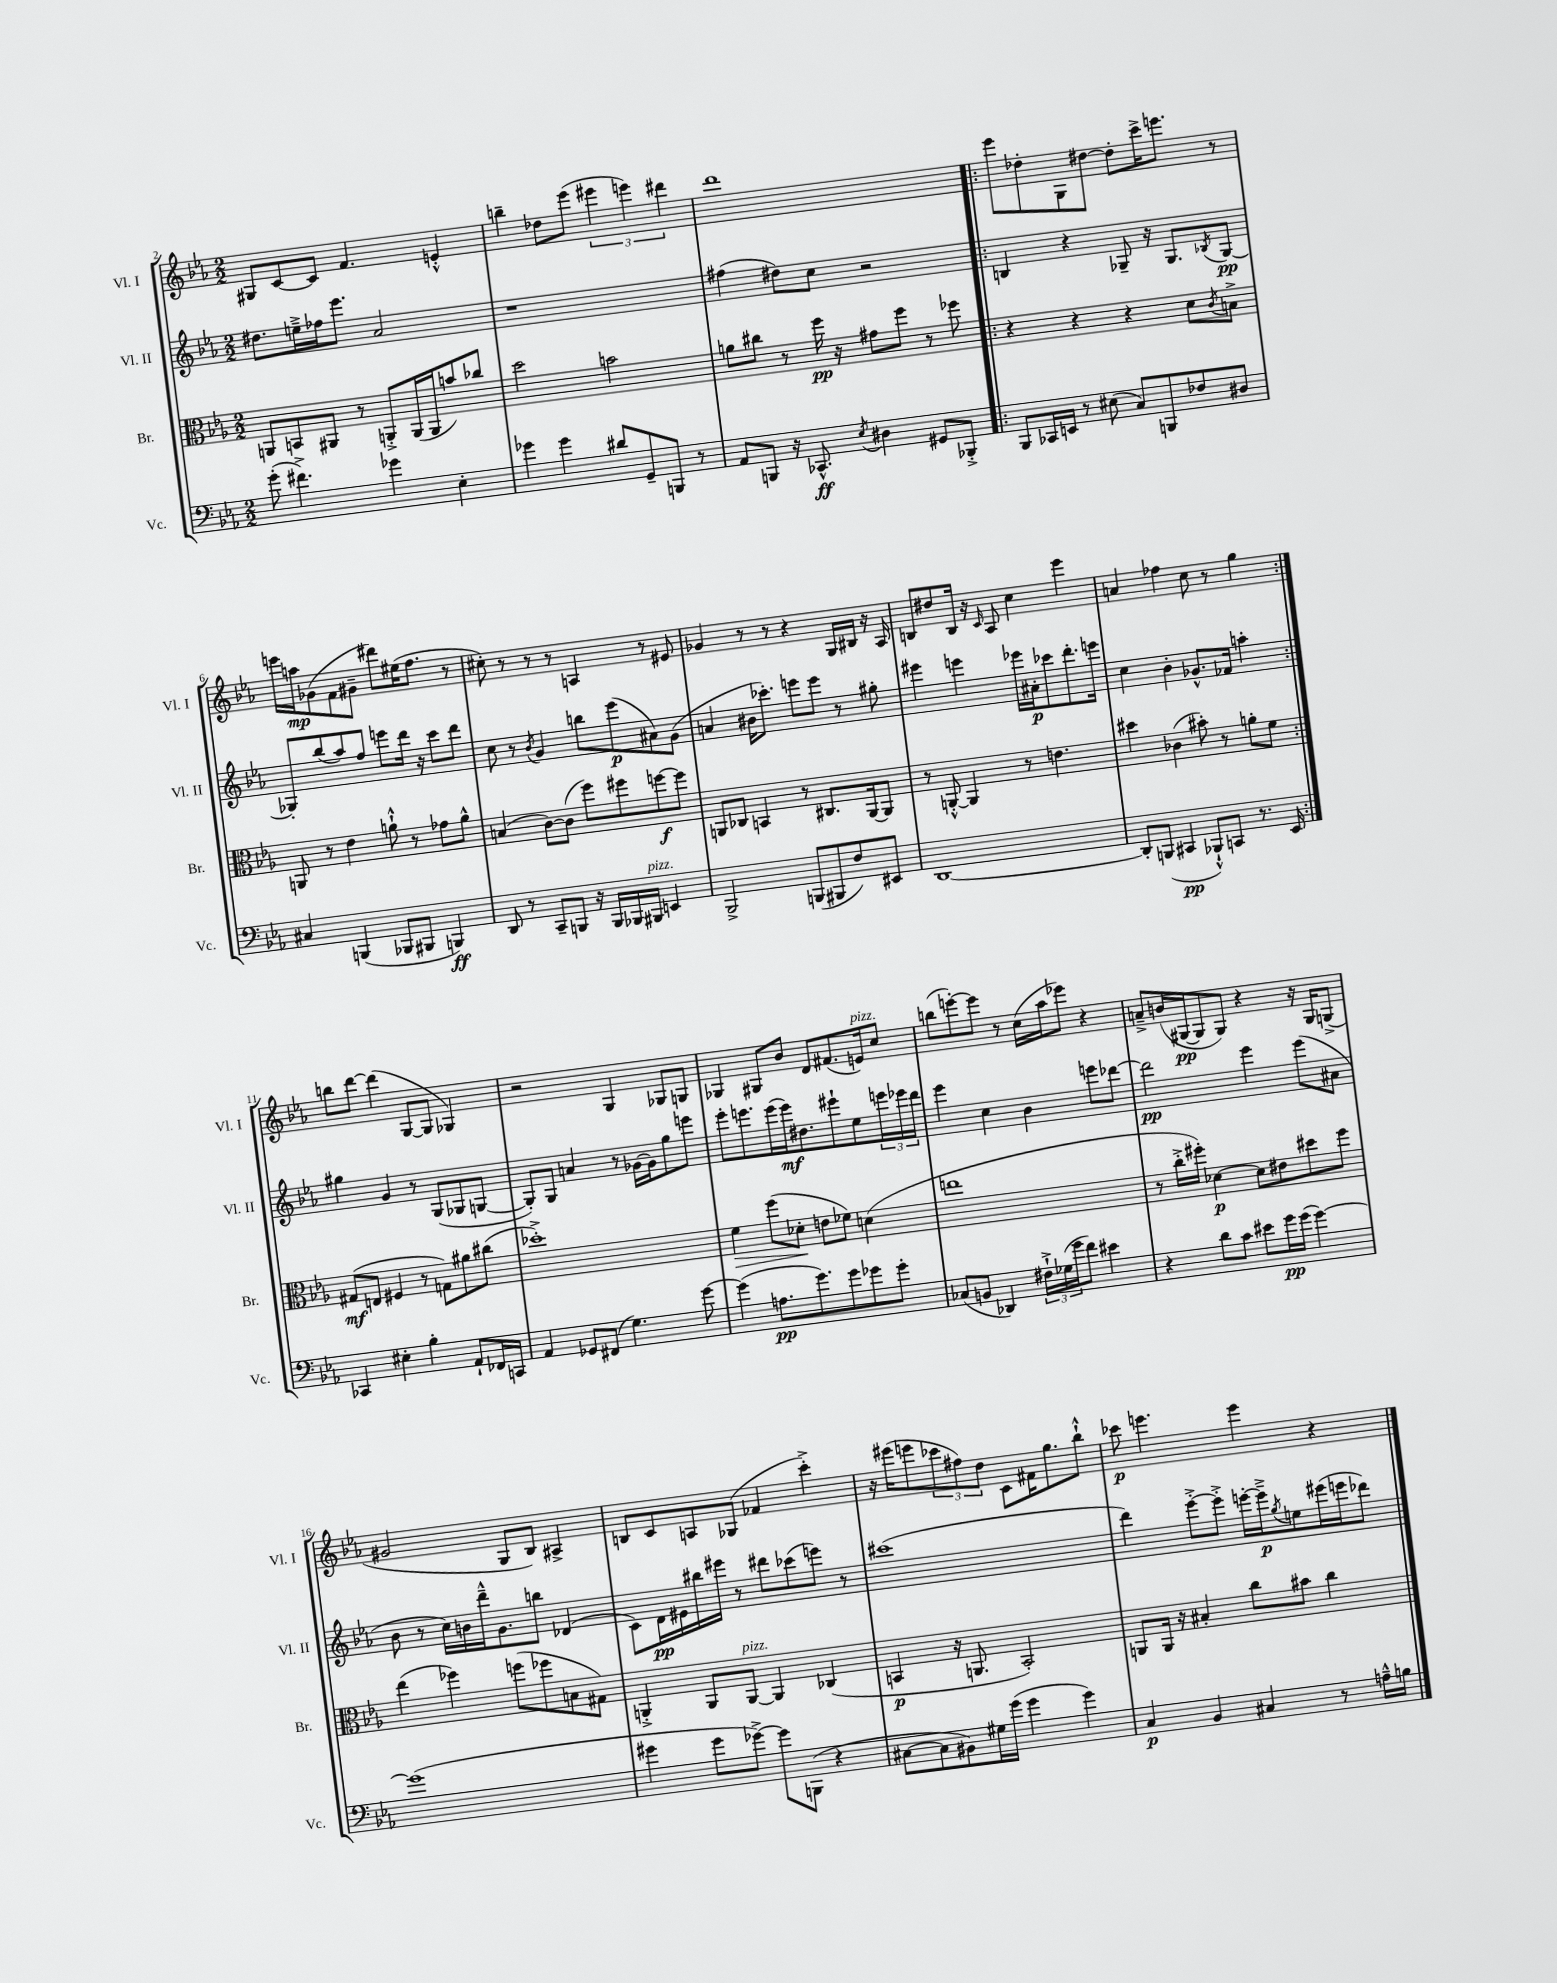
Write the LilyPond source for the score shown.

<<
\new StaffGroup <<
\new Staff = "s0" \with { instrumentName = "Vl. I" shortInstrumentName = "Vl. I" } {
    \clef treble \key ees \major \numericTimeSignature \time 2/2
    gis8 c'8~ c'8 f'4. e'4-.-^ |
    b''4-- des''8 ees'''8( \tuplet 3/2 { eis'''4 e'''4) dis'''4 } |
    d'''1 |
    \repeat volta 2 { ees'''8 des''8-. g8 dis''8~ dis''8-. c'''16-> e'''8. r8 |
    e'''16 a''16\mp ges'8( f'8 gis'8-- dis'''8) eis''16( f''8. r8 |
    cis''8-.) r8 r8 r8 a4 r8 eis'8 |
    ges'4 r8 r8 r4 g16 bis16 r16 aes16 |
    b8 dis''8 b16 r16 \grace { c'16 } aes8 c''4 ees'''4 |
    a'4 fes''4 c''8 r8 g''4 | }
    b''8 d'''8~ d'''4( g8~ g8 ges4) |
    r2 g4 ges8 g8 |
    ges4 gis8 bes'8 d'8 fis'8.( e'16^\markup { \italic "pizz." }) c''8 |
    b''8( e'''8~-.) e'''8 r8 c''16( aes''16 ees'''8) r4 |
    a'8---> b'16( gis16~\pp gis8 gis8) r4 r16 gis16 g8->( |
    gis'2 g8 bes8) ais4-> |
    b8 c'8 a8 ges8( fes'4 c'''4-.->) |
    r16 eis'''16( e'''8 \tuplet 3/2 { ces'''8 fis''8) d''8 } c'8 fis'16 g''8. bes''8-!-^ |
    ces'''8\p e'''4. e'''4 r4 \bar "|." |
}
\new Staff = "s1" \with { instrumentName = "Vl. II" shortInstrumentName = "Vl. II" } {
    \clef treble \key ees \major \numericTimeSignature \time 2/2
    dis''8. e''16---> fes''16 ees'''8. aes'2 |
    r1 |
    fis''4( dis''8) c''8 r2 |
    \repeat volta 2 { b4 r4 ges8-- r16 ges8. \acciaccatura { bes8 } ges8~\pp |
    ges8-. bes''8( aes''8) f''8 e'''8 d'''16 r16 c'''8 d'''8 |
    c''8 r8 \acciaccatura { bes'8 } g'4 b''8 ees'''8\p( ais'8) g'8( |
    a'4 bis'16 ces'''8.-.) e'''8 e'''8 r8 gis''8-. |
    eis'''4 e'''4 ees'''16 ais'16-.\p ces'''8 d'''8.-. e'''16 |
    c''4 bes'4-. ges'8.-^ fes'16 a''4-. | }
    gis''4 g'4 r8 g8( ges8 g8~ |
    g8-.) g8 a'4 r8 ges'16~ ges'16 g''8 e'''8 |
    ees'''8-. e'''8. e'''16( e'''16\mf) dis''8. eis'''8-! ees''8 \tuplet 3/2 { e'''16 ees'''16 d'''16 } |
    ees'''4 c''4 bes'4 e'''8 des'''8~ |
    des'''2\pp ees'''4 ees'''8( ais'8 |
    bes'8 r8 c''16) b'16 d'''16---^ g'8. b''8 des'4( |
    c'8) d'16\pp eis'16 bis''16 eis'''16 r8 dis'''8 ces'''8( e'''8) r8 |
    cis'''1( |
    d'''4) ees'''8~-.-> ees'''8-.-> e'''16~-. e'''16--->\p \acciaccatura { g''8 } e''8 eis'''16( e'''16 des'''8) \bar "|." |
}
\new Staff = "s2" \with { instrumentName = "Br." shortInstrumentName = "Br." } {
    \clef alto \key ees \major \numericTimeSignature \time 2/2
    a,8 b,8 ais,8 r8 a,8-.-> a,16( a,16 b'8) ces''8 |
    d''2 b'2 |
    a'8 cis''8 r8 f''16\pp r16 gis'8 f''8 r8 fes''8 |
    \repeat volta 2 { r4 r4 r4 d'8 \acciaccatura { c'8 } b8-> |
    a,8 r8 ees'4 a'8-!-^ r8 ges'8 a'8-^ |
    b4( c'8~) c'8( f''8) fis''8 f''8~\f f''8 |
    a,8 ces8 b,4 r8 cis8. a,16~ a,8 |
    r8 a,8~-.-^ a,4 r8 e'4. |
    dis''4 ces'4( bis'8-.) r8 a'8-. f'8 | }
    gis8\mf( e8 fis4 r8 g8) ais'8 cis''8( |
    des''1-.->) |
    f'4\> f''8( des'8-.\! e'8 fes'8) d'4( |
    e''1 |
    r8 c''16-.-> fis''16-.) des'4~\p des'8 eis'8 dis''8 fis''8 |
    ees''4( fes''4) f''8( fes''8 b8 gis8) |
    a,4-.-> a,8 a,8~^\markup { \italic "pizz." } a,4 ces4( |
    b,4\p r16 a,8. b,2-.) |
    a,8 a,16 r16 bis4-. c''8 bis'8 c''4 \bar "|." |
}
\new Staff = "s3" \with { instrumentName = "Vc." shortInstrumentName = "Vc." } {
    \clef bass \key ees \major \numericTimeSignature \time 2/2
    g'8-.( fis'4.->) ges'4 ees4-. |
    ges'4 ges'4 dis'8 g,8-- b,,8 r8 |
    aes,8 b,,8 r16 ces,8.-^\ff \acciaccatura { ees8 } dis4 gis,8 bes,,8-.-> |
    \repeat volta 2 { bes,,8 ces,16 e,16 r8 eis8( c8) b,,8 fes8 dis8 |
    cis4 b,,4( bes,,8 bis,,8 b,,4\ff) |
    d,8 r8 c,8-- b,,8 r16 b,,16 bes,,16 bis,,16^\markup { \italic "pizz." } e,4 |
    bes,,2-> b,,8( bis,,8 f8) eis,8 |
    d,1~ |
    d,8-. b,,8( cis,4\pp bes,,8-!-^) c,8 r8. ees,16 | }
    ces,4 eis4-. bes4-. aes,8-! fes,16 c,16 |
    aes,4 ges,8 fis,8( g4.) g'8~ |
    g'4( a8.\pp g'8.) g'8 ges'8 ges'8-. |
    ces8( b,8 des,4) \tuplet 3/2 { fis16-!-> ges16( g'16 } f'8) eis'4 |
    r4 d'8 c'8 eis'8 g'16\pp g'16( g'4~) |
    g'1( |
    gis'4 gis'8 ges'8~->) ges'8 b,,8( r4 |
    cis8~ cis8 bis,8) gis16 g'16( g'4 g'4) |
    c4\p bes,4 cis4 r8 a16---^ b16 \bar "|." |
}
>>
>>
\layout { \context { \Score currentBarNumber = #2 } }
